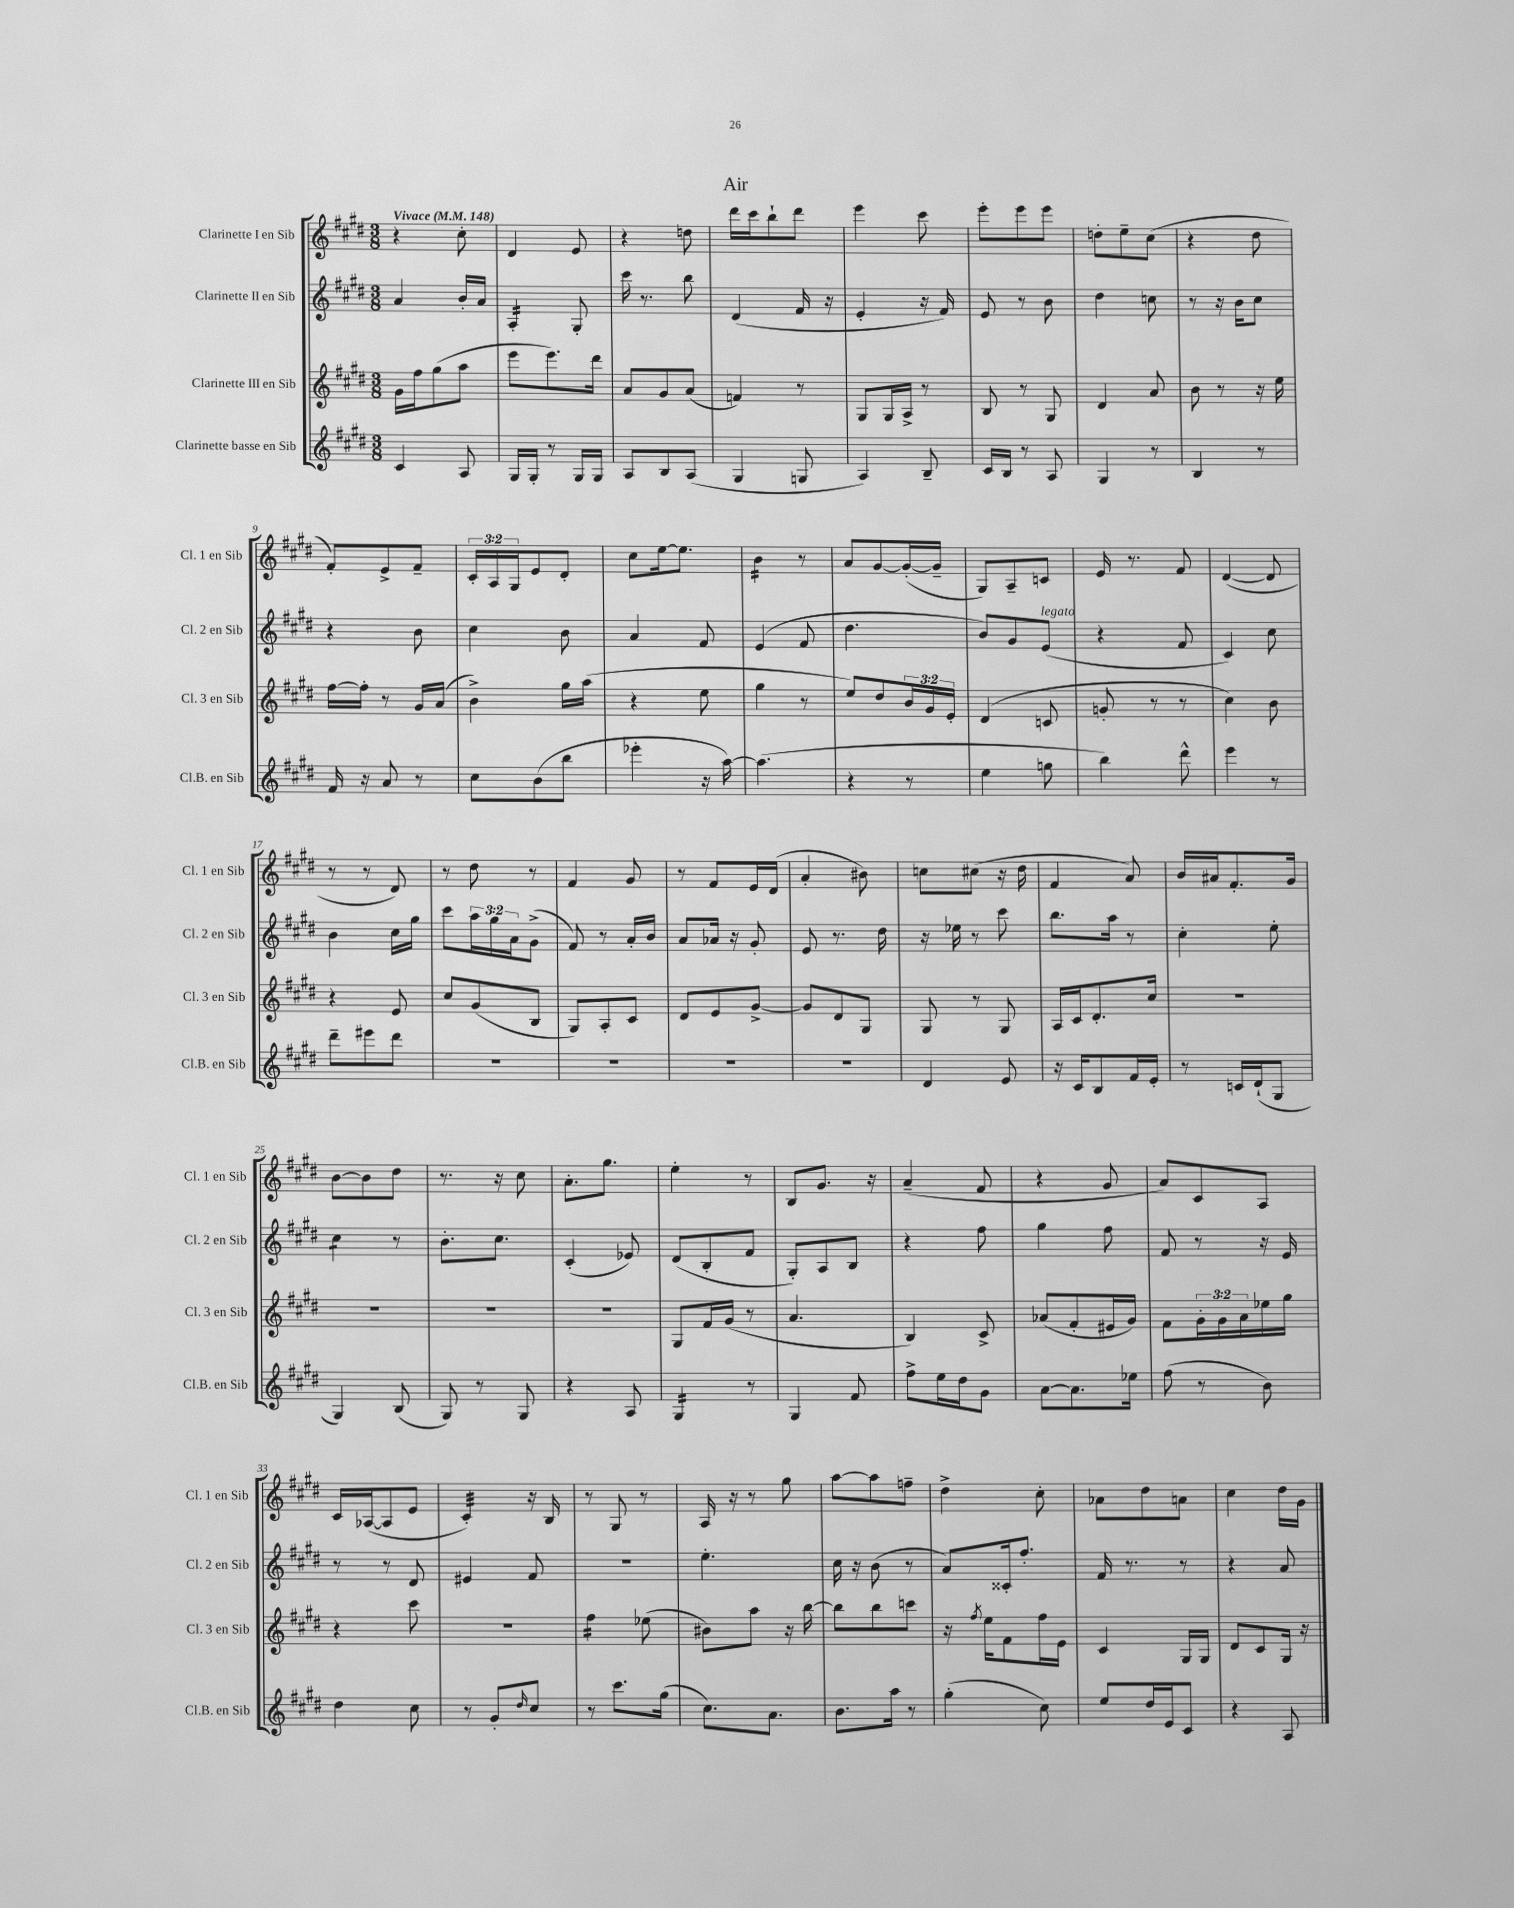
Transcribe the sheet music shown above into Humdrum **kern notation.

**kern	**kern	**kern	**kern
*staff4	*staff3	*staff2	*staff1
*clefG2	*clefG2	*clefG2	*clefG2
*k[f#c#g#d#]	*k[f#c#g#d#]	*k[f#c#g#d#]	*k[f#c#g#d#]
*M3/8	*M3/8	*M3/8	*M3/8
*MM148	*MM148	*MM148	*MM148
4c#	16g#	4a	4r
.	16ff#	.	.
.	(8gg#	.	.
8A	8aa	16b'	8cc#'
.	.	16a	.
=	=	=	=
16G#	8eee	4A'	4d#
16G#'	.	.	.
8r	8.eee)	.	.
16G#	.	8G#'	8e
16G#	16ddd#	.	.
=	=	=	=
8A	8a	16ccc#	4r
.	.	8.r	.
8B	8g#	.	.
(8A	(8a	8bb	8dd
=	=	=	=
4G#	4f)	(4d#	16ddd#
.	.	.	16ccc#
.	.	.	8bb`
8G	8r	16f#	8ddd#
.	.	16r	.
=	=	=	=
4A)	8G#	4e'	4eee
.	16G#	.	.
.	16A^	.	.
8B~	8r	16r	8ccc#
.	.	16f#)	.
=	=	=	=
16c#	8B	8e	8eee'
16B	.	.	.
8r	8r	8r	8eee
8A	8G#	8b	8eee
=	=	=	=
4G#	4d#	4dd#	8dd'
.	.	.	8ee~
8r	8a	8cc	(8cc#
=	=	=	=
4B	8b	8r	4r
.	8r	16r	.
.	.	16b	.
8r	16r	8cc#	8dd#
.	16ee	.	.
=	=	=	=
16f#	[16ff#	4r	8f#')
16r	16ff#']	.	.
8a	8r	.	8e^
8r	16g#	8b	8f#~
.	(16a	.	.
=	=	=	=
8cc#	4b^)	4cc#	24c#'
.	.	.	24A
.	.	.	24G#
(8b	.	.	8e
8bb	16gg#	8b	8d#'
.	(16aa	.	.
=	=	=	=
4eee-'	4r	4a	8cc#
.	.	.	[16ee
.	.	.	8.ee]
16r	8ee	8f#	.
[16aa)	.	.	.
=	=	=	=
(4.aa]	4gg#	(4e	4b
.	8r	8f#	8r
=	=	=	=
4r	8ee)	4.dd#	8a
.	8dd#	.	[8g#
8r	24b	.	(16g#'_
.	24g#	.	.
.	.	.	16g#~]
.	24e'	.	.
=	=	=	=
4ee	(4d#	8b)	8G#)
.	.	8g#	8A~
8gg	8c	(8e	8c
=	=	=	=
4bb)	8g'	4r	16e
.	.	.	8.r
.	8r	.	.
8ddd#^^	8r	8f#	8f#
=	=	=	=
4eee	4cc#)	4c#)	([4d#
8r	8b	8cc#	8d#]
=	=	=	=
8ddd#~	4r	4b	8r
8eee#	.	.	8r
8ddd#	8e	16cc#	8d#)
.	.	16gg#	.
=	=	=	=
4.r	8cc#	8ccc#	8r
.	(8g#	24aa	8dd#
.	.	24gg#	.
.	.	24a	.
.	8B	(8g#^	8r
=	=	=	=
4.r	8G#)	8f#)	4f#
.	8A'	8r	.
.	8c#	16a'	8g#
.	.	16b	.
=	=	=	=
4.r	8d#	8a	8r
.	8e	16a-	8f#
.	.	16r	.
.	[8g#^	8g#'	16e
.	.	.	(16d#
=	=	=	=
4.r	8g#]	8e	4a'
.	8d#	8.r	.
.	8G#	.	8b#)
.	.	16dd#	.
=	=	=	=
4d#	8G#	16r	8cc
.	.	16ee-	.
.	8r	8r	(8cc#
8e	8G#	8ccc#	16r
.	.	.	16dd#
=	=	=	=
16r	16A	8.bb	4f#
16c#	16c#	.	.
8B	8.d#'	.	.
.	.	16aa	.
16f#	.	8r	8a)
16e'	16cc#	.	.
=	=	=	=
8r	4.r	4cc#'	16b
.	.	.	16a#
16c	.	.	8.f#'
(16d#`	.	.	.
8G#	.	8ee'	.
.	.	.	16g#
=	=	=	=
4G#)	4.r	4cc#	[8b
.	.	.	8b]
(8B	.	8r	8dd#
=	=	=	=
8G#)	4.r	8.b'	8.r
8r	.	.	.
.	.	8.cc#	16r
8G#	.	.	8cc#
=	=	=	=
4r	4.r	(4c#'	8.a'
.	.	.	8.gg#
8A	.	8e-)	.
=	=	=	=
4G#	8G#	(8d#	4ee'
.	16f#	8B'	.
.	(16g#	.	.
8r	8r	8f#	8r
=	=	=	=
4G#	4.a	8G#')	8B
.	.	8A	8.g#
8f#	.	8B	.
.	.	.	16r
=	=	=	=
8ff#^	4B)	4r	(4a~
16ee	.	.	.
16dd#	.	.	.
8g#	8c#^	8ff#	8f#
=	=	=	=
[8a	(8a-	4gg#	4r
8.a]	8f#'	.	.
.	16e#	8ff#	8g#
16ee-	16g#)	.	.
=	=	=	=
(8ff#	8f#	8f#	8a)
8r	24g#'	8r	8c#
.	24g#	.	.
.	24a	.	.
8b)	16ee-	16r	8A
.	16gg#	16e	.
=	=	=	=
4dd#	4r	8r	16c#
.	.	.	([16A-
.	.	8r	8A-]
8cc#	8ccc#	8d#	8e
=	=	=	=
8r	4.r	4e#	4c#')
8g#'	.	.	.
16qqdd#	.	.	.
8cc#	.	8f#	16r
.	.	.	16B
=	=	=	=
8r	4ff#	4.r	8r
8.ccc#	.	.	8G#
.	(8ee-	.	8r
(16gg#	.	.	.
=	=	=	=
8.cc#)	8b#)	4.ee'	16A
.	.	.	16r
.	8aa	.	8r
8.a	.	.	.
.	16r	.	8gg#
.	[16bb	.	.
=	=	=	=
8.b	8bb]	16cc#	[8aa
.	.	16r	.
.	8bb	(8b	8aa]
16aa	.	.	.
8r	8ccc	8r	8ff~
=	=	=	=
(4gg#'	16r	8a)	4dd#^
.	8qff#	.	.
.	16ee	.	.
.	8f#	16c##'	.
.	.	8.ff#'	.
8cc#)	16ff#	.	8cc#'
.	16e	.	.
=	=	=	=
8ee	4c#	16f#	8a-
.	.	8.r	.
16dd#	.	.	8dd#
16e	.	.	.
8c#	16G#	8r	8a
.	16G#	.	.
=	=	=	=
4r	8d#	4r	4cc#
.	8c#	.	.
8A	16G#	8a	16dd#
.	16r	.	16g#
==	==	==	==
*-	*-	*-	*-
